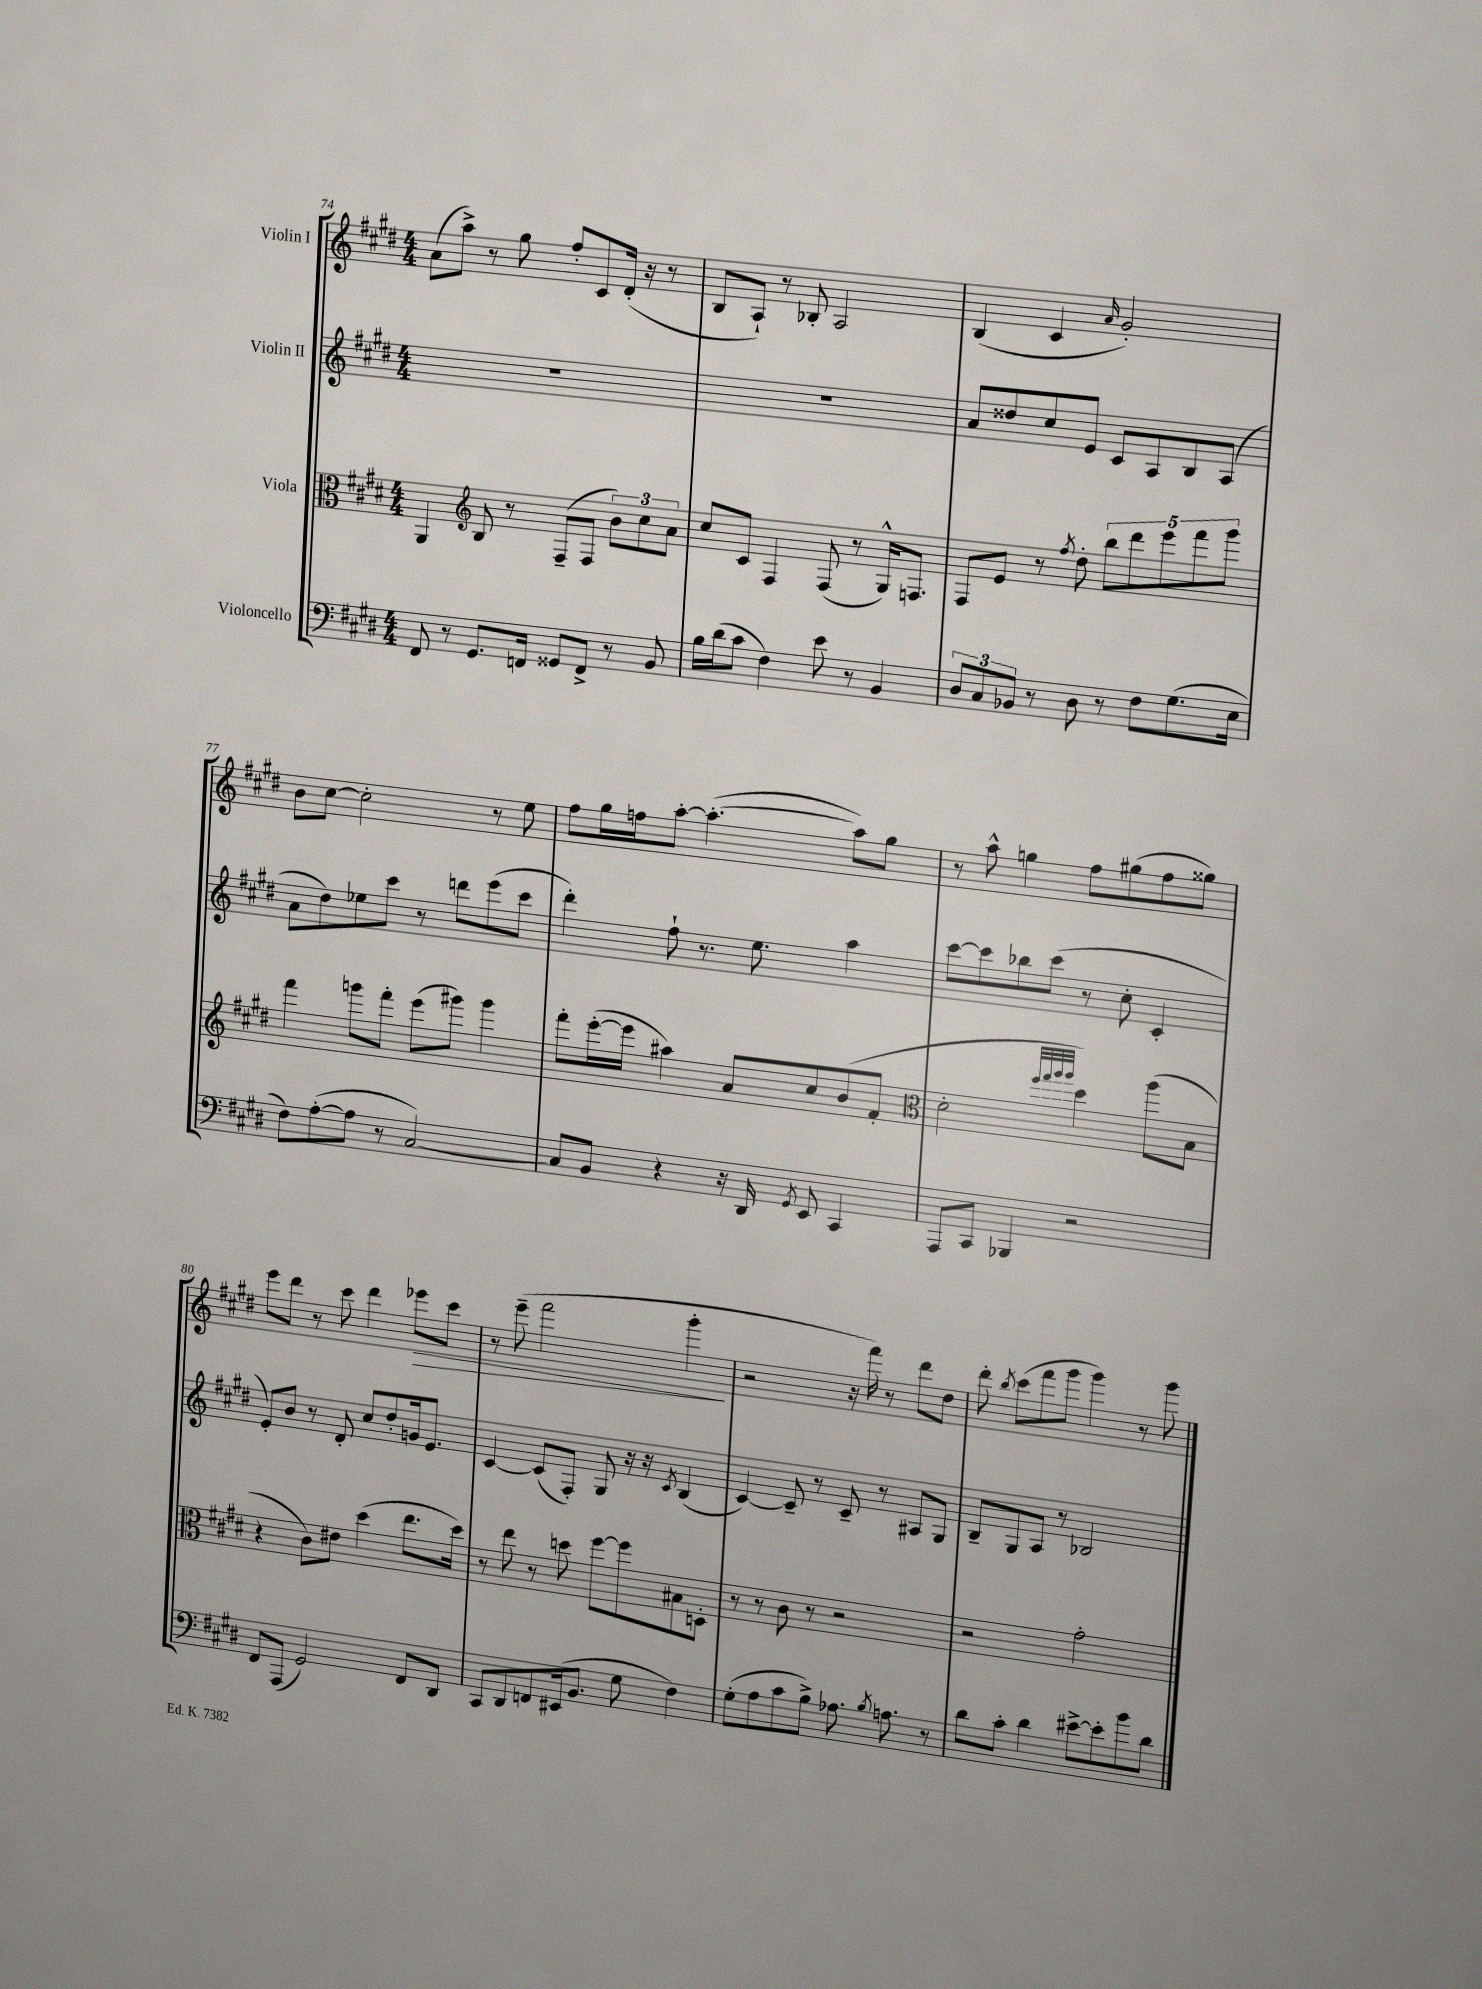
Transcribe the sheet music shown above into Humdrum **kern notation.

**kern	**kern	**kern	**kern
*staff4	*staff3	*staff2	*staff1
*clefF4	*clefC3	*clefG2	*clefG2
*k[f#c#g#d#]	*k[f#c#g#d#]	*k[f#c#g#d#]	*k[f#c#g#d#]
*M4/4	*M4/4	*M4/4	*M4/4
8FF#/	4AA/	1r	(8a\L
8r	.	.	8aa^\J)
*	*clefG2	*	*
8.GG#/L	8B/	.	8r
.	8r	.	8gg#\
16FF/Jk	.	.	.
8GG##/L	(8F#~/L	.	8ff#'/L
8FF^/J	8F#/J	.	8c#/
8r	12b\L)	.	(16d#'/Jk
.	.	.	16r
.	12cc#\	.	.
8BB/	.	.	8r
.	12a\J	.	.
=	=	=	=
16B\LL	8cc#/L	1r	8B/L
(16d#\J	.	.	.
8c#\J	8c#/J	.	8A`/J)
4F#\)	4F#/	.	8r
.	.	.	8B-'/
8e\	(8F#/	.	2A/
8r	8r	.	.
4BB/	16G#^^/LK)	.	.
.	8.F/J	.	.
=	=	=	=
12D#/L	8F#/L	8a/L	(4B/
12C#/	.	.	.
.	8e/J	8dd##/	.
12BB-/J	.	.	.
8r	8r	8cc#/	4c#/
.	8qff#/	.	.
8D#\	8dd#'\	8e/J	.
.	.	.	16qqa/
8r	10bb\L	8c#/L	2g#'/)
.	10ddd#\	.	.
8F#\L	.	8A/	.
.	10eee\	.	.
(8.G#\	.	8B/	.
.	10fff#\	.	.
.	.	(8A/J	.
.	10ggg#\J	.	.
16E\Jk	.	.	.
=	=	=	=
8F#\L)	4fff#\	8a\L	8b\L
([8A'\	.	8dd#\)	[8cc#\J
8A\]J	8ggg\L	8ee-\	2cc#'\]
8r	8fff#'\J	8ccc#\J	.
[2C#/)	(8eee\L	8r	.
.	8ggg#\J)	8ddd\L	.
.	4ggg#\	(8eee\	8r
.	.	8ccc#\J	8ee\
=	=	=	=
8C#/]L	8fff#'\L	4ddd#'\)	8ff#\L
8BB/J	([16eee'\L	.	16gg#\L
.	16eee\]JJ	.	16ff\J
4r	4aa#\)	8ff#`\	[8aa'\J
.	.	8.r	(4.aa'\_
16r	8a/L	.	.
16DD#/	.	8.ee\	.
8qGG#/	.	.	.
8EE/	8cc#/	.	.
4CC#/	(8b/	4aa\	8aa\]L)
.	8f#'/J	.	8gg#\J
=	=	=	=
*	*clefC3	*	*
8AAA/L	2d#'\	[8ccc#\L	8r
8CC#/J	.	8ccc#\]	8aa^^\
4BBB-/	.	8bb-\	4gg\
.	.	(8ccc#\J	.
.	32qqff#/LLL	.	.
.	32qqgg#/	.	.
.	32qqaa/	.	.
.	32qqaa/JJJ	.	.
2r	4dd#\)	8r	8ff#\L
.	.	8cc#'\	(8gg#\
.	(8aa\L	4c#'/	8ff#\
.	8B\J	.	8gg##\J)
=	=	=	=
8FF#/L	4r	8e'/L)	8eee\L
(8AAA/J	.	8b/J	8ddd#\J
2GG#/)	8c#\L)	8r	8r
.	8e#\J	8d#'/	8ccc#\
.	(4dd#\	8cc#/L	4ddd#\
.	.	8dd#'/	.
8FF#/L	8.ee\L	16g/k	8eee-\L
.	.	8.e/J	.
8DD#/J	.	.	8ccc#\J
.	16dd#\Jk)	.	.
=	=	=	=
8CC#/L	8r	[4c#/	8r
8DD#/	8ee\	.	(8eee~\
8FF/	8r	(8c#/]L	2fff#\
(16EE#/k	8dd\	8F#'/J)	.
8.BB/J	.	.	.
.	[8ff#\L	8G#/	.
8G#\	8ff#\]	16r	.
.	.	16r	.
.	.	8qc#/	.
4F#\)	8B#\	(4B/	4ggg#'\
.	8D'\J	.	.
=	=	=	=
(8G#'\L	8r	[4c#/)	2r
8A\	8r	.	.
8c#\	8c#\	8c#~/]	.
8B^\J)	8r	8r	.
8.A-\	2r	8c#~/	16r
.	.	.	16fff#\)
.	.	8r	8r
8qB/	.	.	.
8.A\	.	.	.
.	.	8A#/L	8ddd#\L
8r	.	8G#/J	8dd#\J
=	=	=	=
8d#\L	2r	8B~/L	8ddd#'\
.	.	.	8qbb/
8c#'\J	.	8G#/	(8ccc#\L
4d#\	.	8A/J	8fff#\
.	.	8r	8ggg#\J
[8e#^\L	2g#'\	2B-/	4ggg#\)
8e#'\]	.	.	.
8b\	.	.	8r
8d#\J	.	.	8ggg#\
==	==	==	==
*-	*-	*-	*-
